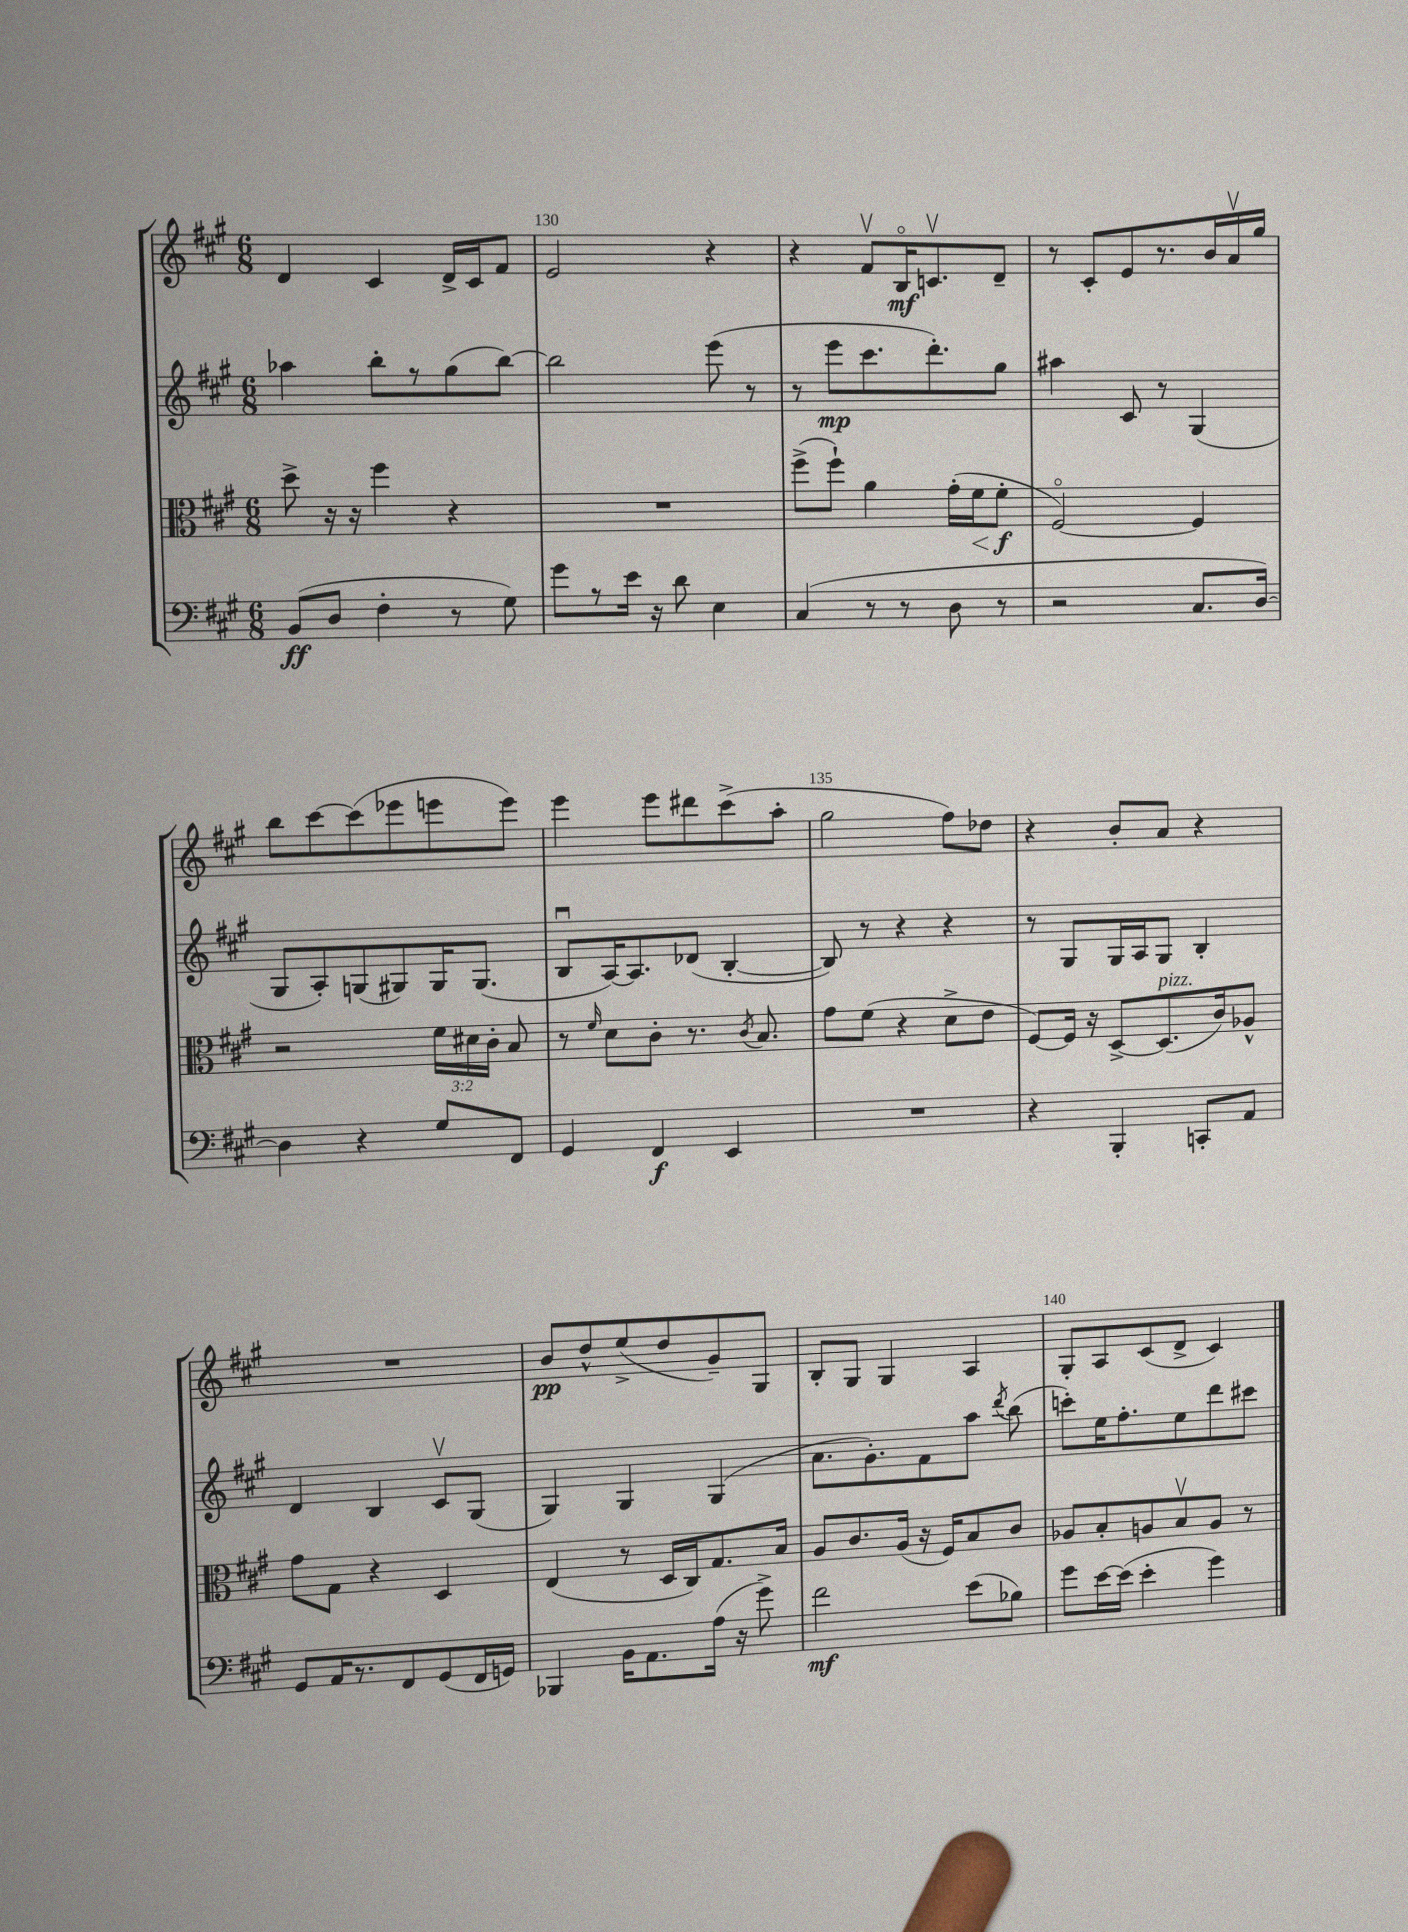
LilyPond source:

<<
\new StaffGroup <<
\new Staff = "s0" {
    \clef treble \key a \major \numericTimeSignature \time 6/8
    \autoBeamOff d'4 cis'4 d'16[-> cis'16 fis'8] |
    e'2 r4 |
    r4 fis'8[\upbow b16\flageolet\mf c'8.\upbow d'8]-- |
    r8 cis'8[-. e'8 r8. b'16 a'16\upbow gis''16] |
    b''8[ cis'''8~ cis'''8( ees'''8 e'''8 e'''8]) |
    e'''4 e'''8[ dis'''8 cis'''8->( a''8]-. |
    gis''2 fis''8[) des''8] |
    r4 b'8[-. a'8] r4 |
    R2. |
    b'8[\pp d''8-^ e''8->( d''8 gis'8--) gis8] |
    b8[-. gis8] gis4 a4 |
    gis8[-. a8 cis'8( d'8]-> cis'4) \bar "|." |
}
\new Staff = "s1" {
    \clef treble \key a \major \numericTimeSignature \time 6/8
    \autoBeamOff aes''4 b''8[-. r8 gis''8( b''8]~) |
    b''2 e'''8( r8 |
    r8 e'''8[\mp cis'''8. d'''8.-.) gis''8] |
    ais''4 cis'8 r8 gis4( |
    gis8[ a8-.) g8( gis8) gis16 gis8.]( |
    b8[\downbow a16~) a8. des'8]( b4~-. |
    b8) r8 r4 r4 |
    r8 gis8[ gis16 a16 gis8] b4-. |
    d'4 b4 cis'8[\upbow gis8]( |
    gis4) gis4 gis4( |
    a'8.[ gis'8.-.) fis'8 a''8] \acciaccatura { d'''8 } b''8( |
    c'''8[-.) e''16 fis''8.-. e''8 d'''8 cis'''8] \bar "|." |
}
\new Staff = "s2" {
    \clef alto \key a \major \numericTimeSignature \time 6/8 \override Staff.TupletNumber.text = #tuplet-number::calc-fraction-text
    \autoBeamOff d''8-> r16 r16 fis''4 r4 |
    R2. |
    fis''8[->( fis''8]-!) a'4 gis'16[-.( fis'16\< fis'8]-.\f\! |
    fis2~\flageolet) fis4 |
    r2 \tuplet 3/2 { fis'16[ dis'16 cis'16]-. } b8 |
    r8 \grace { fis'16 } d'8[ cis'8]-. r8. \acciaccatura { cis'8 } b8. |
    gis'8[ fis'8]( r4 d'8[-> e'8] |
    fis8[~) fis16] r16 d8[~-> d8.^\markup { \italic "pizz." }( cis'16) aes8]-^ |
    gis'8[ gis8] r4 d4 |
    e4( r8 d16[ cis16) gis8. b16] |
    a8[ cis'8. a16]( r16 fis16[) b8 cis'8] |
    aes8[ b8-. a8 b8\upbow a8] r8 \bar "|." |
}
\new Staff = "s3" {
    \clef bass \key a \major \numericTimeSignature \time 6/8
    \autoBeamOff b,8[\ff( d8] fis4-. r8 gis8) |
    gis'8[ r8 e'16] r16 d'8 e4 |
    cis4( r8 r8 d8 r8 |
    r2 cis8.[ d16]~) |
    d4 r4 gis8[ fis,8] |
    gis,4 fis,4\f e,4 |
    R2. |
    r4 b,,4-. c,8[-. a,8] |
    gis,8[ a,16 r8. fis,8 gis,8( fis,16 g,16]) |
    bes,,4 b,16[ a,8. a16]( r16 gis'8->) |
    fis'2\mf e'8[( bes8]) |
    gis'8[ e'16~ e'16]( e'4-. gis'4) \bar "|." |
}
>>
>>
\layout { \context { \Score currentBarNumber = #129 \override BarNumber.break-visibility = ##(#f #t #t) barNumberVisibility = #(every-nth-bar-number-visible 5) } }
